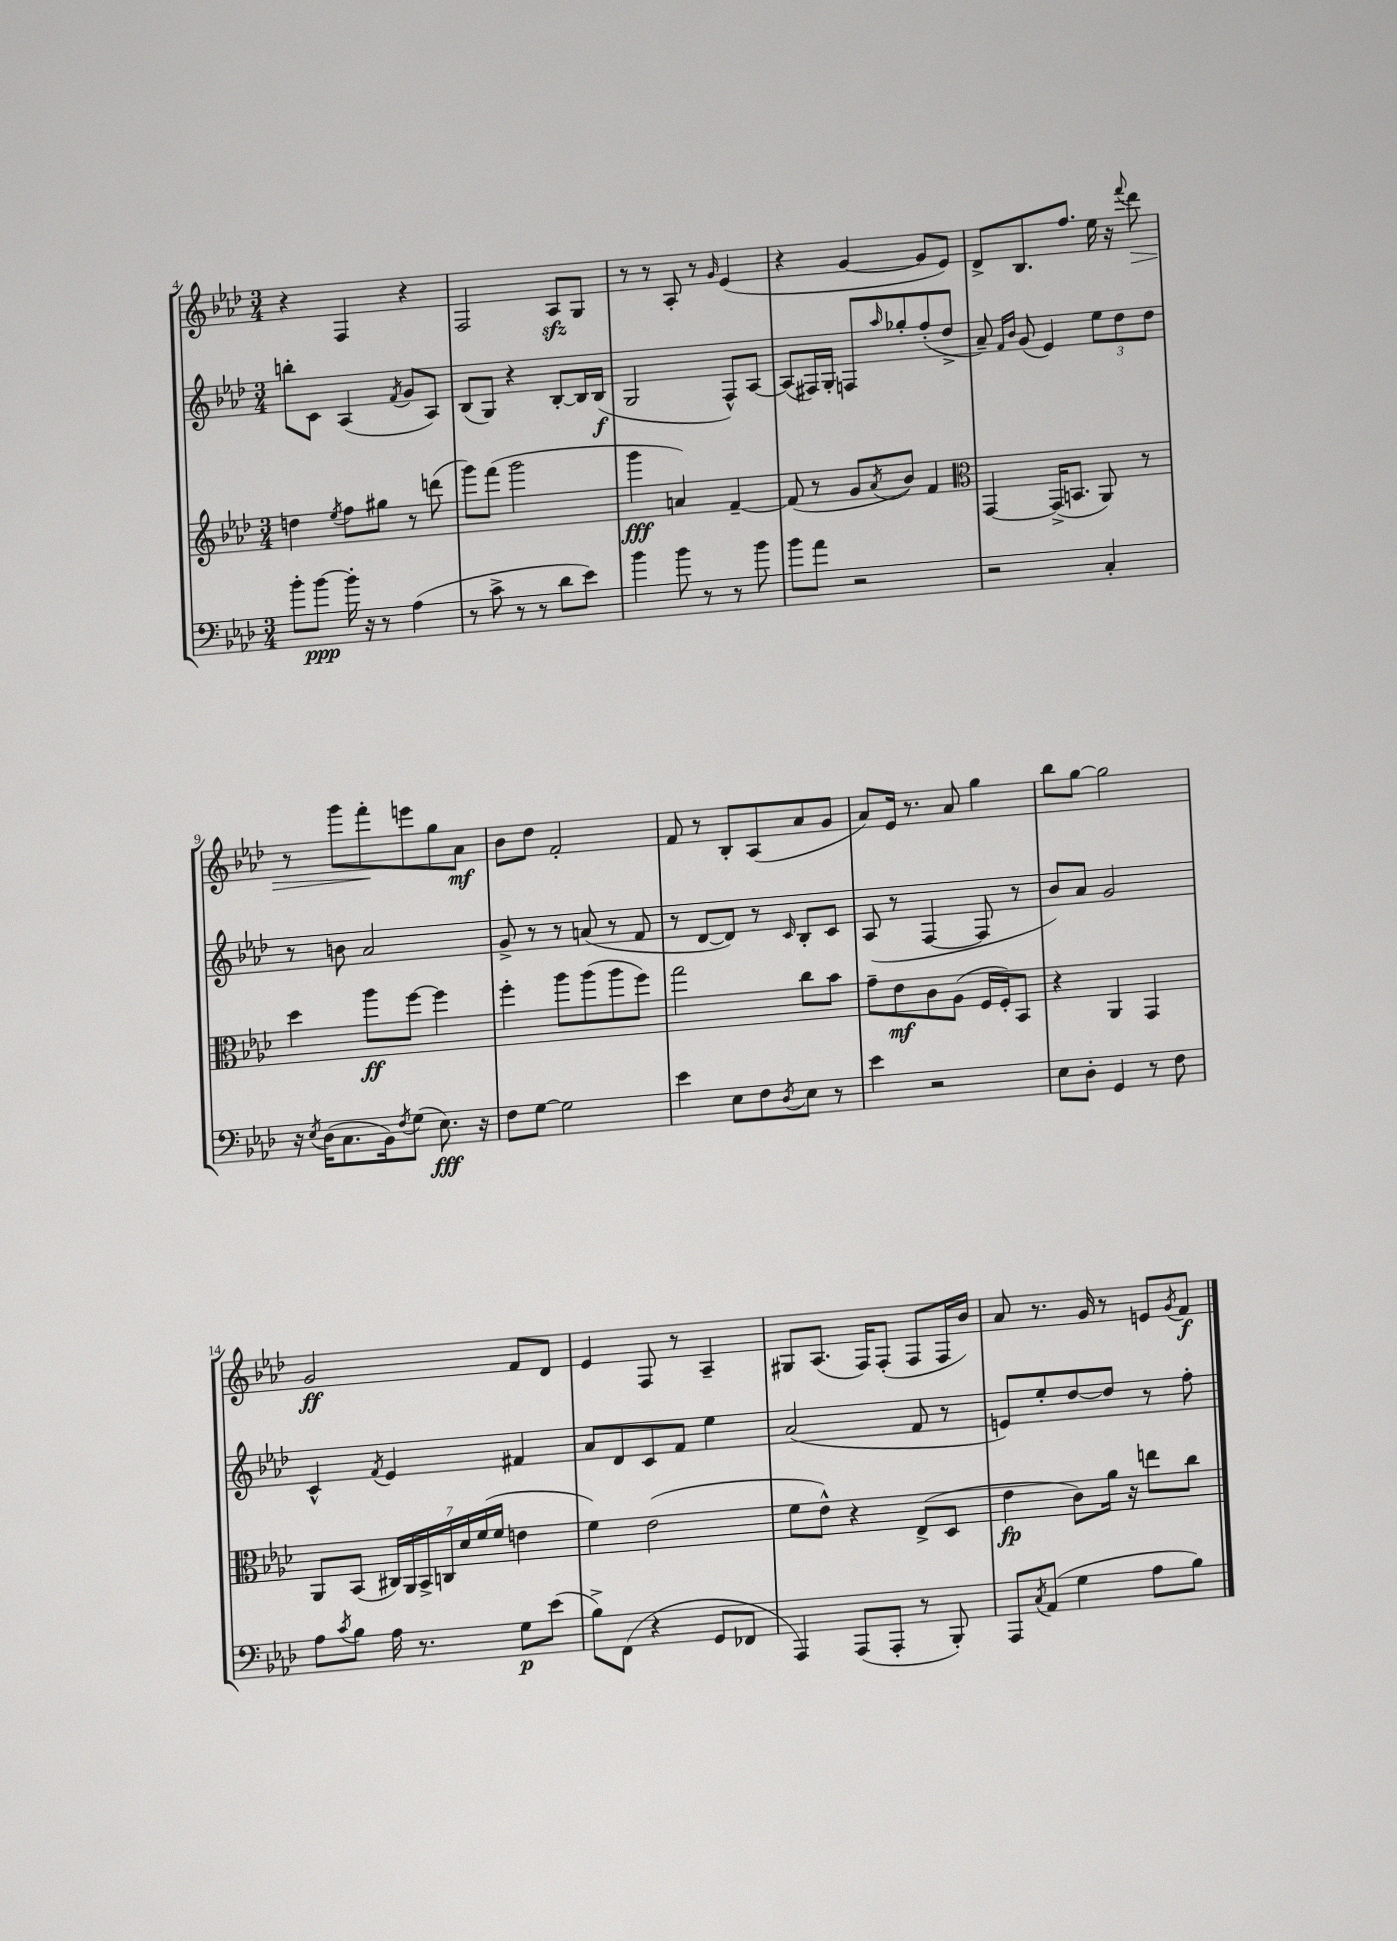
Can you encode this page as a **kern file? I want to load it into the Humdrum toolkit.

**kern	**kern	**kern	**kern
*staff4	*staff3	*staff2	*staff1
*clefF4	*clefG2	*clefG2	*clefG2
*k[b-e-a-d-]	*k[b-e-a-d-]	*k[b-e-a-d-]	*k[b-e-a-d-]
*M3/4	*M3/4	*M3/4	*M3/4
8b-'\L	4dd\	8bb'\L	4r
[8b-\J	.	8c\J	.
.	8qee-/	.	.
16b-'\]	8ff\L	(4A-/	4F/
16r	.	.	.
8r	8gg#\J	.	.
.	.	8qf/	.
(4A-\	8r	8g/L	4r
.	(8ddd\	8A-/J)	.
=	=	=	=
8r	8ggg\L)	(8B-/L	2F/
8c^\	(8fff\J	8G/J)	.
8r	2ggg\	4r	.
8r	.	.	.
8d-\L	.	[8B-'/L	8A-/L
8e-\J)	.	16B-/]L	8G/J
.	.	(16B-/JJ	.
=	=	=	=
4b-\	4ggg\	2G/	8r
.	.	.	8r
8b-\	4a/)	.	8A-'/
8r	.	.	8r
.	.	.	16qqg/
8r	[4f~/	8F^^/L)	(4e-/
8b-\	.	[8A-/J	.
=	=	=	=
8b-\L	(8f/]	(8A-/]L	4r
8a-\J	8r	16F#/L)	.
.	.	16G'/JJ	.
2r	8g/L	8F/L	[4g/
.	8qa-/	16qqaa-/	.
.	8b-/J)	8gg-'/	.
.	4f/	(8ff'/	8g/]L
.	.	8dd-^/J	8e-/J)
=	=	=	=
*	*clefC3	*	*
2r	[4GG/	8a-~/)	8d-^/L
.	.	16qqf/LL	.
.	.	16qqb-/JJ	.
.	.	(8g/	8.B-/
.	(16GG^/]LK	4e-/)	.
.	8.BB/J	.	8.ff/J
4C'/	8AA-/)	12ee-\L	16ee-\
.	.	.	16r
.	.	12dd-\	.
.	.	.	8qqfff/
.	8r	.	8ddd-\
.	.	12dd-\J	.
=	=	=	=
16r	4dd-\	8r	8r
8qE-/	.	.	.
(16D-\LK	.	.	.
8.C\	.	8b\	8ggg\L
.	8aa-\L	2a-/	8fff'\
16BB-\k)	.	.	.
8qF/	.	.	.
(8G\J	[8ff\J	.	8eee\
8.E-\)	4ff\]	.	8gg\
.	.	.	8a-\J
16r	.	.	.
=	=	=	=
8F\L	4ff'\	8g^/	8b-\L
[8G\J	.	8r	8dd-\J
2G\]	8aa-\L	8r	2f'/
.	(8aa-\	(8a/	.
.	8aa-\	8r	.
.	8ff\J)	8f/	.
=	=	=	=
4e-\	2gg\	8r	8f/
.	.	[8d-/L	8r
8E-\L	.	8d-/]J)	8B-'/L
8F\	.	8r	(8A-/
8qD-/	.	16qqc/	.
8E-\J	8cc\L	8B-'/L	8a-/
8r	8b-\J	8c/J	8g/J
=	=	=	=
4e-\	8g~\L	(8A-/	8a-/L)
.	8e-\	8r	16e-/Jk
.	.	.	8.r
2r	8c\	[4F/	.
.	(8A-\J	.	8a-/
.	16F/LL	8F/]	4gg\
.	16F'/J)	.	.
.	8BB-/J	8r	.
=	=	=	=
8E-\L	4r	8b-/L)	8bb-\L
8D-'\J	.	8a-/J	[8gg\J
4GG/	4AA-/	2g/	2gg\]
8r	4GG/	.	.
8F\	.	.	.
=	=	=	=
8A-\L	8AA-/L	4c^^/	2g/
8qc/	.	.	.
8B-\J	(8BB-/J	.	.
.	.	8qf/	.
16A-\	28C#/LL)	4e-/	.
.	28AA-/	.	.
8.r	.	.	.
.	28BB-^/	.	.
.	28C/	.	.
.	28d-/	.	.
.	(28f/	.	.
.	28f/JJ	.	.
8G\L	4e\	4f#/	8f/L
(8e-\J	.	.	8d-/J
=	=	=	=
8B-^\L)	4f\)	8a-/L	4e-/
(8FF\J	.	8d-/	.
4r	(2e-\	8c/	8F/
.	.	8f/J	8r
8GG/L	.	4ee-\	4A-~/
8FF-/J	.	.	.
=	=	=	=
4AAA-/)	8f\L	(2a-/	8G#/L
.	8e-^^\J)	.	(8.A-/J
(8AAA-/L	4r	.	.
.	.	.	16F/LK)
8AAA-'/J	.	.	(8F'/J
8r	(8E-^/L	8f/	8F/L
8BBB-'/)	8D-/J	8r	16F/L
.	.	.	16b-/JJ)
=	=	=	=
8AAA-/L	4e-\	8e/L)	8a-/
8qC/	.	.	.
(8AA-/J	.	8ee-'/	8.r
4G\	8c\L)	[8dd-/	.
.	.	.	16g/
.	16a-\Jk	8dd-/]J	8r
.	16r	.	.
8A-\L	8ee\L	8r	8e/L
.	.	.	8qg/
8B-\J)	8cc\J	8ff'\	8f/J
==	==	==	==
*-	*-	*-	*-
